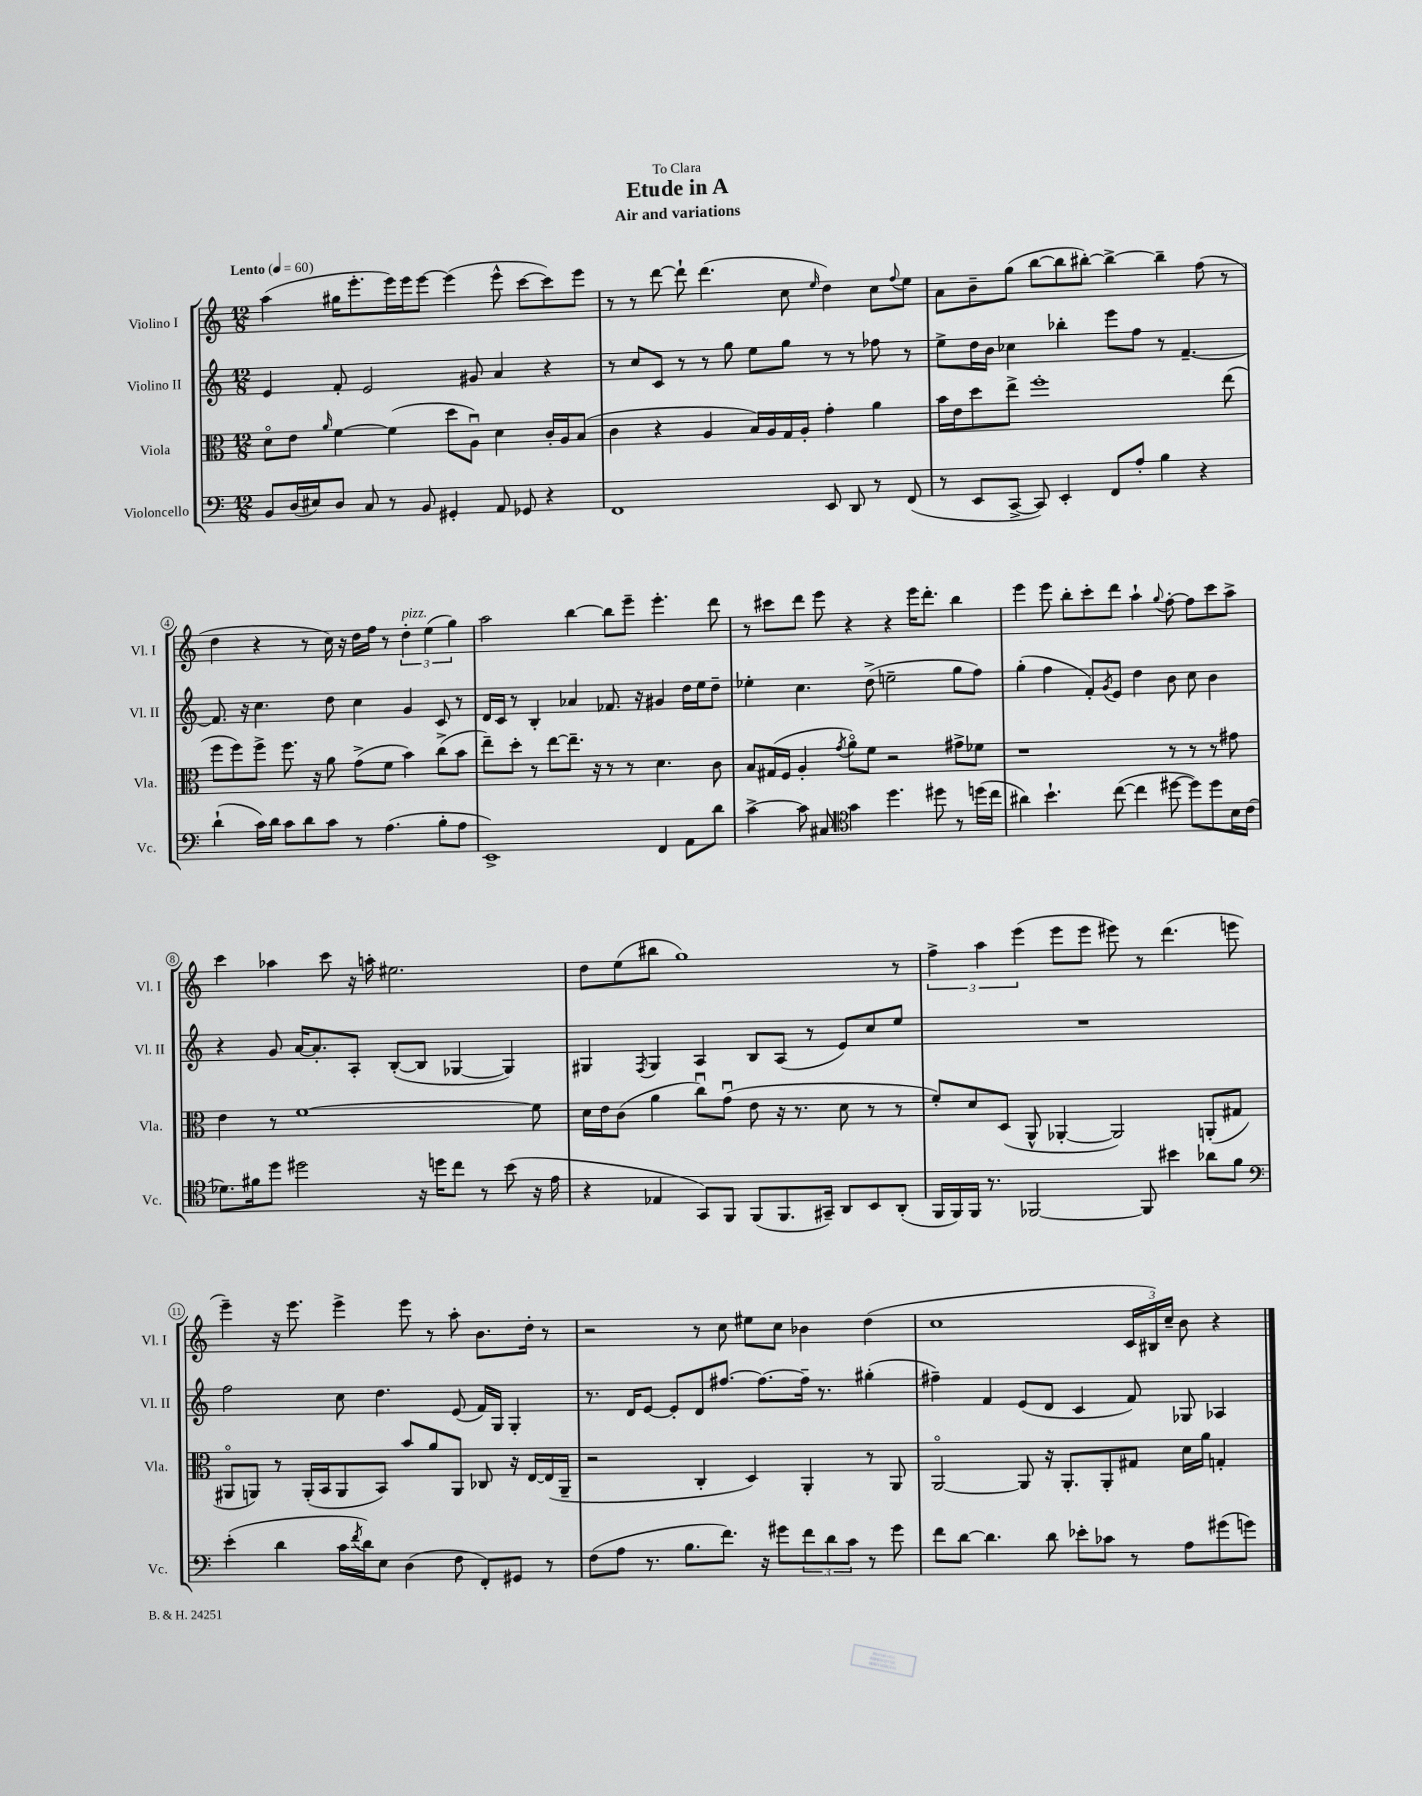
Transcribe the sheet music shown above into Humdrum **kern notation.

**kern	**kern	**kern	**kern
*part4	*part3	*part2	*part1
*staff4	*staff3	*staff2	*staff1
*I"Violoncello	*I"Viola	*I"Violino II	*I"Violino I
*I'Vc.	*I'Vla.	*I'Vl. II	*I'Vl. I
*clefF4	*clefC3	*clefG2	*clefG2
*k[]	*k[]	*k[]	*k[]
*M12/8	*M12/8	*M12/8	*M12/8
*MM60	*MM60	*MM60	*MM60
=1	=1	=1	=1
!	!	!	!LO:TX:a:B:t=Lento
8BB/L	8d\L	4e/	(4aa\
(16D/L	8e\J	.	.
16E#X/J)	.	.	.
.	16qqa/	.	.
8D/J	[4f\	8f'/	16gg#X\KL
.	.	.	8.eee'\
8C/	.	2e/	.
8r	(4f\]	.	16eee\L)
.	.	.	16eee\J
8BB/	.	.	[8eee\J
4GG#X'/	8dd\L	.	(4eee\]
.	8Au\J)	8g#X/	.
8AA/	4d\	4a/	8eee^^\
8GG-X/	.	.	[8ccc\L
4r	16c'/LL	4r	8ccc\])
.	16A/J	.	.
.	(8B/J	.	8eee\J
=2	=2	=2	=2
1FF	4c\	8r	8r
.	.	8cc/L	8r
.	4r	8c/J	[8ddd\
.	.	8r	8ddd`\]
.	4A/	8r	(4.ddd\
.	.	8gg\	.
.	16B/LL)	8ee\L	.
.	16A/	.	.
.	16G/	8gg\J	8cc\
.	16A'/JJ	.	.
.	.	.	16qqee/
8EE/	4g'\	8r	4dd\)
8DD/	.	8r	.
8r	4a\	8ff-X\	8cc\L
.	.	.	8qqff/
(8FF/	.	8r	8ee\J
=3	=3	=3	=3
8r	16b\LL	8ee^\L	8a\L
.	16e\J	.	.
8EE/L	8dd\	16dd\L	8b~\
.	.	16b\JJ	.
[8CC^/J	8ee^\J	4cc-X\	(8gg\J
8CC/])	1ff'	.	[8bb\L
4EE'/	.	4bb-X'\	8bb\]
.	.	.	[8bb#X'\J)
8FF/L	.	8eee\L	4bb#^\_
8A'/J	.	8ff\J	.
4B\	.	8r	4bb#~\]
.	.	[4.f~/	.
4r	.	.	(8ff\
.	(8ee\	.	8r
!!LO:LB:g=z
=4	=4	=4	=4
(4d`\	8ff\L	8.f/]	4dd\
.	8ff\)	.	.
.	.	16r	.
16c\LL)	8ff^\J	4.cc\	4r
16d\JJ	.	.	.
8c\L	8.ff\	.	.
8d\	.	.	8r
.	16r	.	.
8c\J	8a\	8dd\	16cc\)
.	.	.	16r
8r	(8g^\L	4cc\	16dd\LL
.	.	.	16ff\JJ
(4.A\	8f\J	.	8r
!	!	!	!LO:TX:a:i:t=pizz.
.	4b\)	4g/	6dd'\
.	.	.	(6ee\
8B'\L	(8cc^\L	8c/	.
.	.	.	6gg\)
8A\J	8b\J	8r	.
=5	=5	=5	=5
1EE^)	8ee~\L)	16d/LL	2aa\
.	.	16c/JJ	.
.	8dd'\J	8r	.
.	8r	4B'/	.
.	[8ee\L	.	.
.	8.ee~\J]	4a-X/	[4bb\
.	16r	.	.
.	8r	8.f-X/	8bb\L]
.	8r	.	8eee~\J
.	.	16r	.
4FF/	4.d\	4g#X/	4.eee'\
8AA\L	.	16dd\LL	.
.	.	16ee\J	.
8d\J	8c\	8dd~\J	8ddd\
=6	=6	=6	=6
[4c^\	8B/L	4ee-X'\	8r
.	(16G#X/L	.	8ccc#X\L
.	16F/JJ	.	.
8c\]	4A'/	4.cc\	8ddd\J
8C#X/	.	.	8eee\
*clefC4	*	*	*
.	8qg/	.	.
4g\	8a\L)	.	4r
.	8f\J	(8dd^\	.
4.dd\	2r	2een~\	4r
.	.	.	16eee\KL
.	.	.	8.ddd'\J
8dd#X\	.	.	.
8r	8g#X^\L	8gg\L	4bb\
(16ddn\LL	8f-X\J	8ff\J)	.
16cc\JJ	.	.	.
=7	=7	=7	=7
4a#X\)	1r	(4gg'\	4eee\
4.b`\	.	4ff\	8eee\
.	.	.	8bb'\L
.	.	8f'/L)	8ccc'\
.	.	8qg/	.
([8cc\	.	8e/J	8ddd\J
4cc\]	.	4dd\	4aa`\
.	.	.	8qqgg/
[8dd#X\	8r	8b\	[8ff'\
8dd#\L])	8r	8cc\	8ff\L]
8dd#\	8r	4b\	8ccc\
16B\L	8g#X\	.	8aa^\J
(16c\JJ	.	.	.
!!LO:LB:g=z
=8	=8	=8	=8
8.d-X\L)	4e\	4r	4ccc\
16f#X\k	.	.	.
8dd\J	8r	8g/	4aa-X\
2dd#X\	[1f	[16a/KL	.
.	.	8.a'/]	.
.	.	.	8ccc\
.	.	8A'/J	16r
.	.	.	16aan'\
.	.	([8B'/L	2.ee#X\
16r	.	8B/J]	.
16ddn\KL	.	.	.
8cc\J	.	[4G-X/	.
8r	.	.	.
(8b\	.	4G-/])	.
16r	8f\]	.	.
16e\	.	.	.
=9	=9	=9	=9
4r	16d\LL	4G#X/	8dd\L
.	16e\J	.	.
.	(8c\J	.	(8ee\
.	.	8qF/	.
4E-X/	4a\	4G#/	8bb#X\J
.	.	.	1gg)
8GG/L)	8ccu\L)	4A/	.
8FF/J	(8gu\J	.	.
(8FF/L	8e\	8B/L	.
8.FF/	16r	(8A/J	.
.	8.r	.	.
.	.	8r	.
16GG#X~/Jk)	.	.	.
8AA/L	8d\	8e/L)	.
8BB/	8r	8cc/	.
(8AA'/J	8r	8ee/J	8r
=10	=10	=10	=10
16FF/LL	8f'/L)	1.r	6ff^\
16FF/)	.	.	.
16FF/JJ	8d/	.	.
.	.	.	6aa\
8.r	.	.	.
.	(8D/J	.	.
.	.	.	(6eee\
[2FF-X/	8AA^^/	.	.
.	[4AA-X'/	.	8eee\L
.	.	.	8eee\J
.	2AA-/])	.	8eee#X\)
8FF-/]	.	.	8r
4b#X\	.	.	(4.ddd\
8a-X\L	(8AAn'/L	.	.
8f\J	8G#X/J	.	8eeen\
!!LO:LB:g=z
=11	=11	=11	=11
*clefF4	*	*	*
(4e'\	8AA#X/L	2ff\	4eee~\)
.	8AAn/J)	.	.
4d\	8r	.	16r
.	.	.	8.eee\
.	(16AA'/LL	.	.
.	16BB/J	.	.
16c\LL	8AA/	8cc\	4eee^\
8qf/	.	.	.
16d\J)	.	.	.
8E\J	8BB/J)	4.dd\	.
(4D\	8b/L	.	8eee\
.	8a/	.	8r
8F\	8AA/J	(8e/	8aa'\
8FF'/L)	8C-X/	16f/LL)	8.b\L
.	.	16G/JJ	.
8GG#X/J	16r	4G'/	.
.	[16E/LL	.	16dd'\Jk
8r	(16E/]	.	8r
.	16AA~/JJ	.	.
=12	=12	=12	=12
(8F\L	2r	8.r	2r
8A\J	.	.	.
.	.	16d/KL	.
8.r	.	[8e/J	.
.	.	8e'/L]	.
8.B\L	.	.	.
.	4C'/	8d/	8r
8.f\J)	.	[8.ff#X/J	8cc\
.	4D/)	.	8ee#X\L
16r	.	8.ff#\L_	.
8g#X\L	.	.	8cc\J
12f\	4AA'/	16ff#~\Jk]	4b-X\
.	.	8.r	.
12d\	.	.	.
12c\J	.	.	.
8r	8r	(4gg#X'\	(4dd\
8g#\	8AA/	.	.
=13	=13	=13	=13
8f\L	[2AA/	4ff#X~\)	1cc
[8d\J	.	.	.
4.d\]	.	4f/	.
.	8AA/]	(8e/L	.
8d\	16r	8d/J	.
.	8.AA'/L	.	.
8e-X'\L	.	4c/	.
8c-X\J	8AA'/	.	.
8r	8G#X/J	8f/)	24c/LL
.	.	.	24B#X/)
.	.	.	24cc~/JJ
8A\L	16d\LL	8G-X/	8b\
.	16a\JJ	.	.
(8g#X\	4Gn'/	4A-X/	4r
8gn\J)	.	.	.
==	==	==	==
*-	*-	*-	*-
